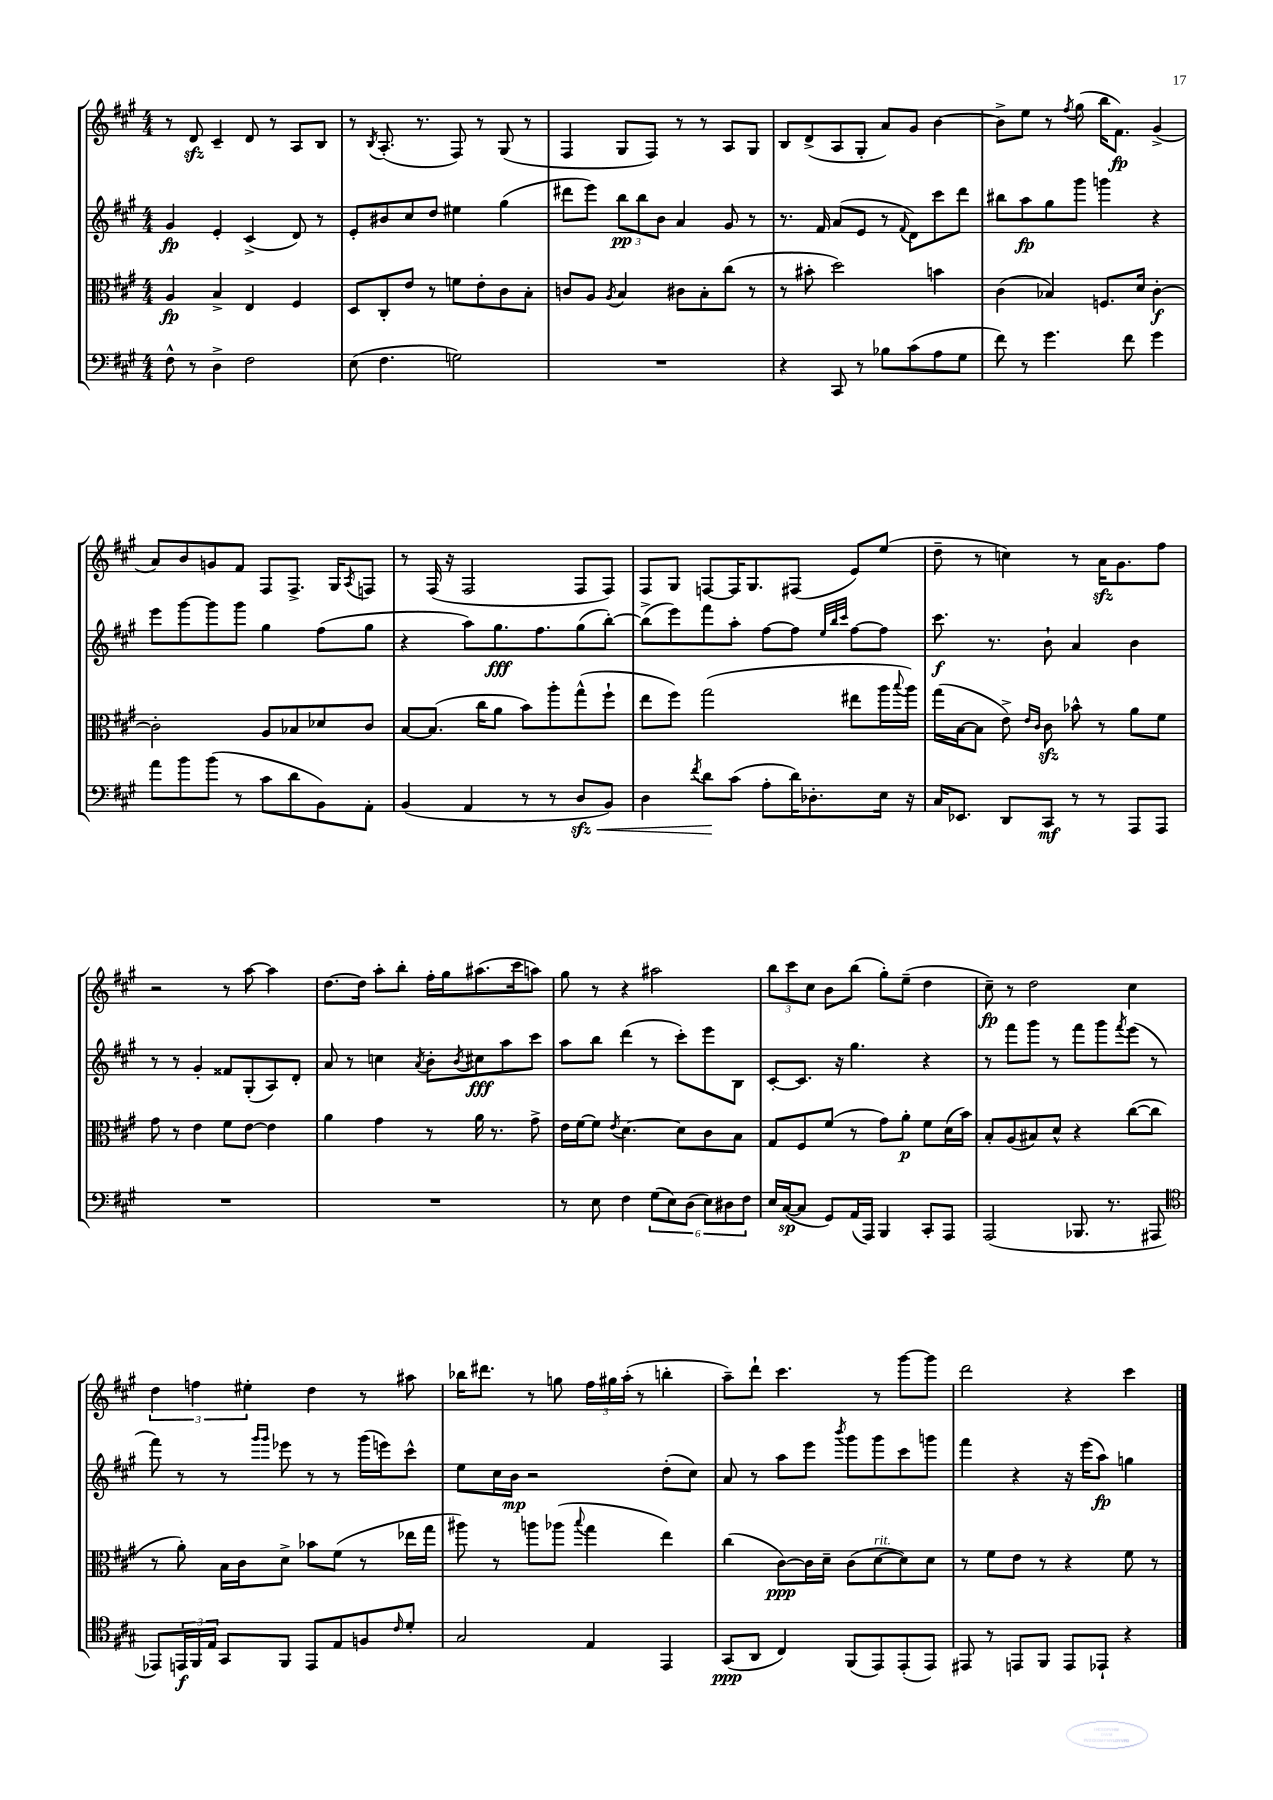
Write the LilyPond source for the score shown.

<<
\new StaffGroup <<
\new Staff = "s0" {
    \clef treble \key a \major \numericTimeSignature \time 4/4
    r8 d'8\sfz cis'4-- d'8 r8 a8 b8 |
    r8 \acciaccatura { b8 } a8.-.( r8. fis8) r8 gis8( r8 |
    fis4 gis8 fis8) r8 r8 a8 gis8 |
    b8 d'8->( a8 gis8-. a'8) gis'8 b'4~ |
    b'8-> e''8 r8 \acciaccatura { fis''8 } gis''8( b''16 fis'8.\fp) gis'4->( |
    a'8) b'8 g'8 fis'8 fis8 fis8.-> gis16 \acciaccatura { a8 } f8 |
    r8 fis16( r16 fis2 fis8 fis8) |
    fis8 gis8 f8~ f16 gis8. fis8( e'8) e''8( |
    d''8-- r8 c''4) r8 a'16\sfz gis'8. fis''8 |
    r2 r8 a''8~ a''4 |
    d''8.~ d''16 a''8-. b''8-. fis''16-. gis''16 ais''8.( cis'''16 a''8) |
    gis''8 r8 r4 ais''2 |
    \tuplet 3/2 { b''8 cis'''8 cis''8 } b'8 b''8( gis''8-.) e''8--( d''4 |
    cis''8--\fp) r8 d''2 cis''4 |
    \tuplet 3/2 { d''4 f''4 eis''4-. } d''4 r8 ais''8 |
    bes''16 dis'''8. r8 g''8 \tuplet 3/2 { fis''16 gis''16 a''16-.( } r8 b''4-. |
    a''8--) d'''8-! cis'''4. r8 gis'''8~ gis'''8 |
    d'''2 r4 cis'''4 \bar "|." |
}
\new Staff = "s1" {
    \clef treble \key a \major \numericTimeSignature \time 4/4
    gis'4\fp e'4-. cis'4->( d'8) r8 |
    e'8-. bis'8 cis''8 d''8 eis''4 gis''4( |
    dis'''8 e'''8) \tuplet 3/2 { b''8\pp b''8 b'8 } a'4 gis'8 r8 |
    r8. fis'16 a'8( e'8 r8 \appoggiatura { fis'8 } d'8) cis'''8 d'''8 |
    bis''8 a''8\fp gis''8 gis'''8 g'''4 r4 |
    e'''8 gis'''8~ gis'''8 gis'''8 gis''4 fis''8( gis''8 |
    r4 a''8) gis''8.\fff fis''8. gis''8( b''8~-.) |
    b''8->( e'''8) fis'''8 a''8-. fis''8~ fis''8 \grace { e''32 b''32 cis'''32 } fis''8~ fis''8 |
    cis'''8.\f r8. b'8-! a'4 b'4 |
    r8 r8 gis'4-. fisis'8 gis8-.( a8) d'8-. |
    a'8 r8 c''4 \acciaccatura { a'8 } b'8-. \acciaccatura { b'8 } cis''8\fff a''8 cis'''8 |
    a''8 b''8 d'''4( r8 cis'''8-.) e'''8 b8 |
    cis'8~-. cis'8. r16 gis''4. r4 |
    r8 fis'''8 gis'''8 r8 fis'''8 gis'''8 \acciaccatura { fis'''8 } e'''8( r8 |
    fis'''8) r8 r8 \grace { gis'''16 gis'''16 } ees'''8 r8 r8 gis'''16( e'''16) cis'''8-^ |
    e''8 cis''16 b'16\mp r2 d''8-.( cis''8) |
    a'8 r8 a''8 e'''8 \acciaccatura { b'''8 } gis'''8 gis'''8 cis'''8 g'''8 |
    fis'''4 r4 r16 e'''16( a''8\fp) g''4 \bar "|." |
}
\new Staff = "s2" {
    \clef alto \key a \major \numericTimeSignature \time 4/4
    a4\fp b4-> e4 fis4 |
    d8 cis8-. e'8 r8 f'8 e'8-. cis'8 b8-. |
    c'8 a8 \acciaccatura { a8 } b4 cis'8 b8-. cis''8( r8 |
    r8 bis'8-. d''2) b'4 |
    cis'4( bes4) f8. d'16 cis'4~-.\f |
    cis'2-. a8 bes8 des'8 cis'8 |
    b8~ b8.( cis''16 a'8 b'8) a''8-. gis''8-^( fis''8-! |
    e''8 fis''8) gis''2( eis''8 a''16 \appoggiatura { b''8 } a''16) |
    gis''16( b16~ b8 e'8->) \grace { e'16 cis'16 } cis'8\sfz bes'8-^ r8 a'8 fis'8 |
    gis'8 r8 e'4 fis'8 e'8~ e'4 |
    a'4 gis'4 r8 a'16 r8. gis'8-> |
    e'16 fis'16~ fis'8 \acciaccatura { e'8 } d'4.~ d'8 cis'8 b8 |
    gis8 fis8 fis'8( r8 gis'8) a'8-.\p fis'8 d'16( b'16) |
    b8-. a8( bis8) d'8-^ r4 cis''8~( cis''8 |
    r8 a'8-.) b16 cis'16 d'8-> bes'8 fis'8( r8 ees''16 gis''16 |
    ais''8) r8 a''8 aes''8( \appoggiatura { b''8 } gis''4 e''4) |
    cis''4( cis'8~\ppp) cis'16 d'16-- cis'8( d'8~^\markup { \italic "rit." } d'8) d'8 |
    r8 fis'8 e'8 r8 r4 fis'8 r8 \bar "|." |
}
\new Staff = "s3" {
    \clef bass \key a \major \numericTimeSignature \time 4/4
    fis8-^ r8 d4-> fis2 |
    e8( fis4. g2) |
    R1 |
    r4 cis,8 r8 bes8 cis'8( a8 gis8 |
    fis'8) r8 gis'4. fis'8 gis'4 |
    a'8 b'8 b'8( r8 cis'8 d'8 b,8) a,8-. |
    b,4( a,4 r8 r8 d8\sfz\< b,8) |
    d4 \acciaccatura { fis'8 } d'8\! cis'8( a8-. d'16) des8.-. e16 r16 |
    cis16 ees,8. d,8 cis,8\mf r8 r8 a,,8 a,,8 |
    R1 |
    R1 |
    r8 e8 fis4 \tuplet 6/4 { gis8( e8) d8( e8) dis8 fis8 } |
    e16 cis16~\sp( cis8 gis,8) a,16( a,,16) b,,4 cis,8-. a,,8 |
    a,,2( bes,,8. r8. ais,,8 |
    \clef tenor ees,8) \tuplet 3/2 { e,16\f fis,16 e16 } gis,8 fis,8 e,8 e8 f8 \grace { cis'16 } d'8-. |
    gis2 e4 e,4 |
    gis,8\ppp( a,8 cis4) fis,8( e,8) e,8-.( e,8) |
    eis,8 r8 e,8 fis,8 e,8 ees,8-! r4 \bar "|." |
}
>>
>>
\layout { \context { \Score \remove "Bar_number_engraver" } }
